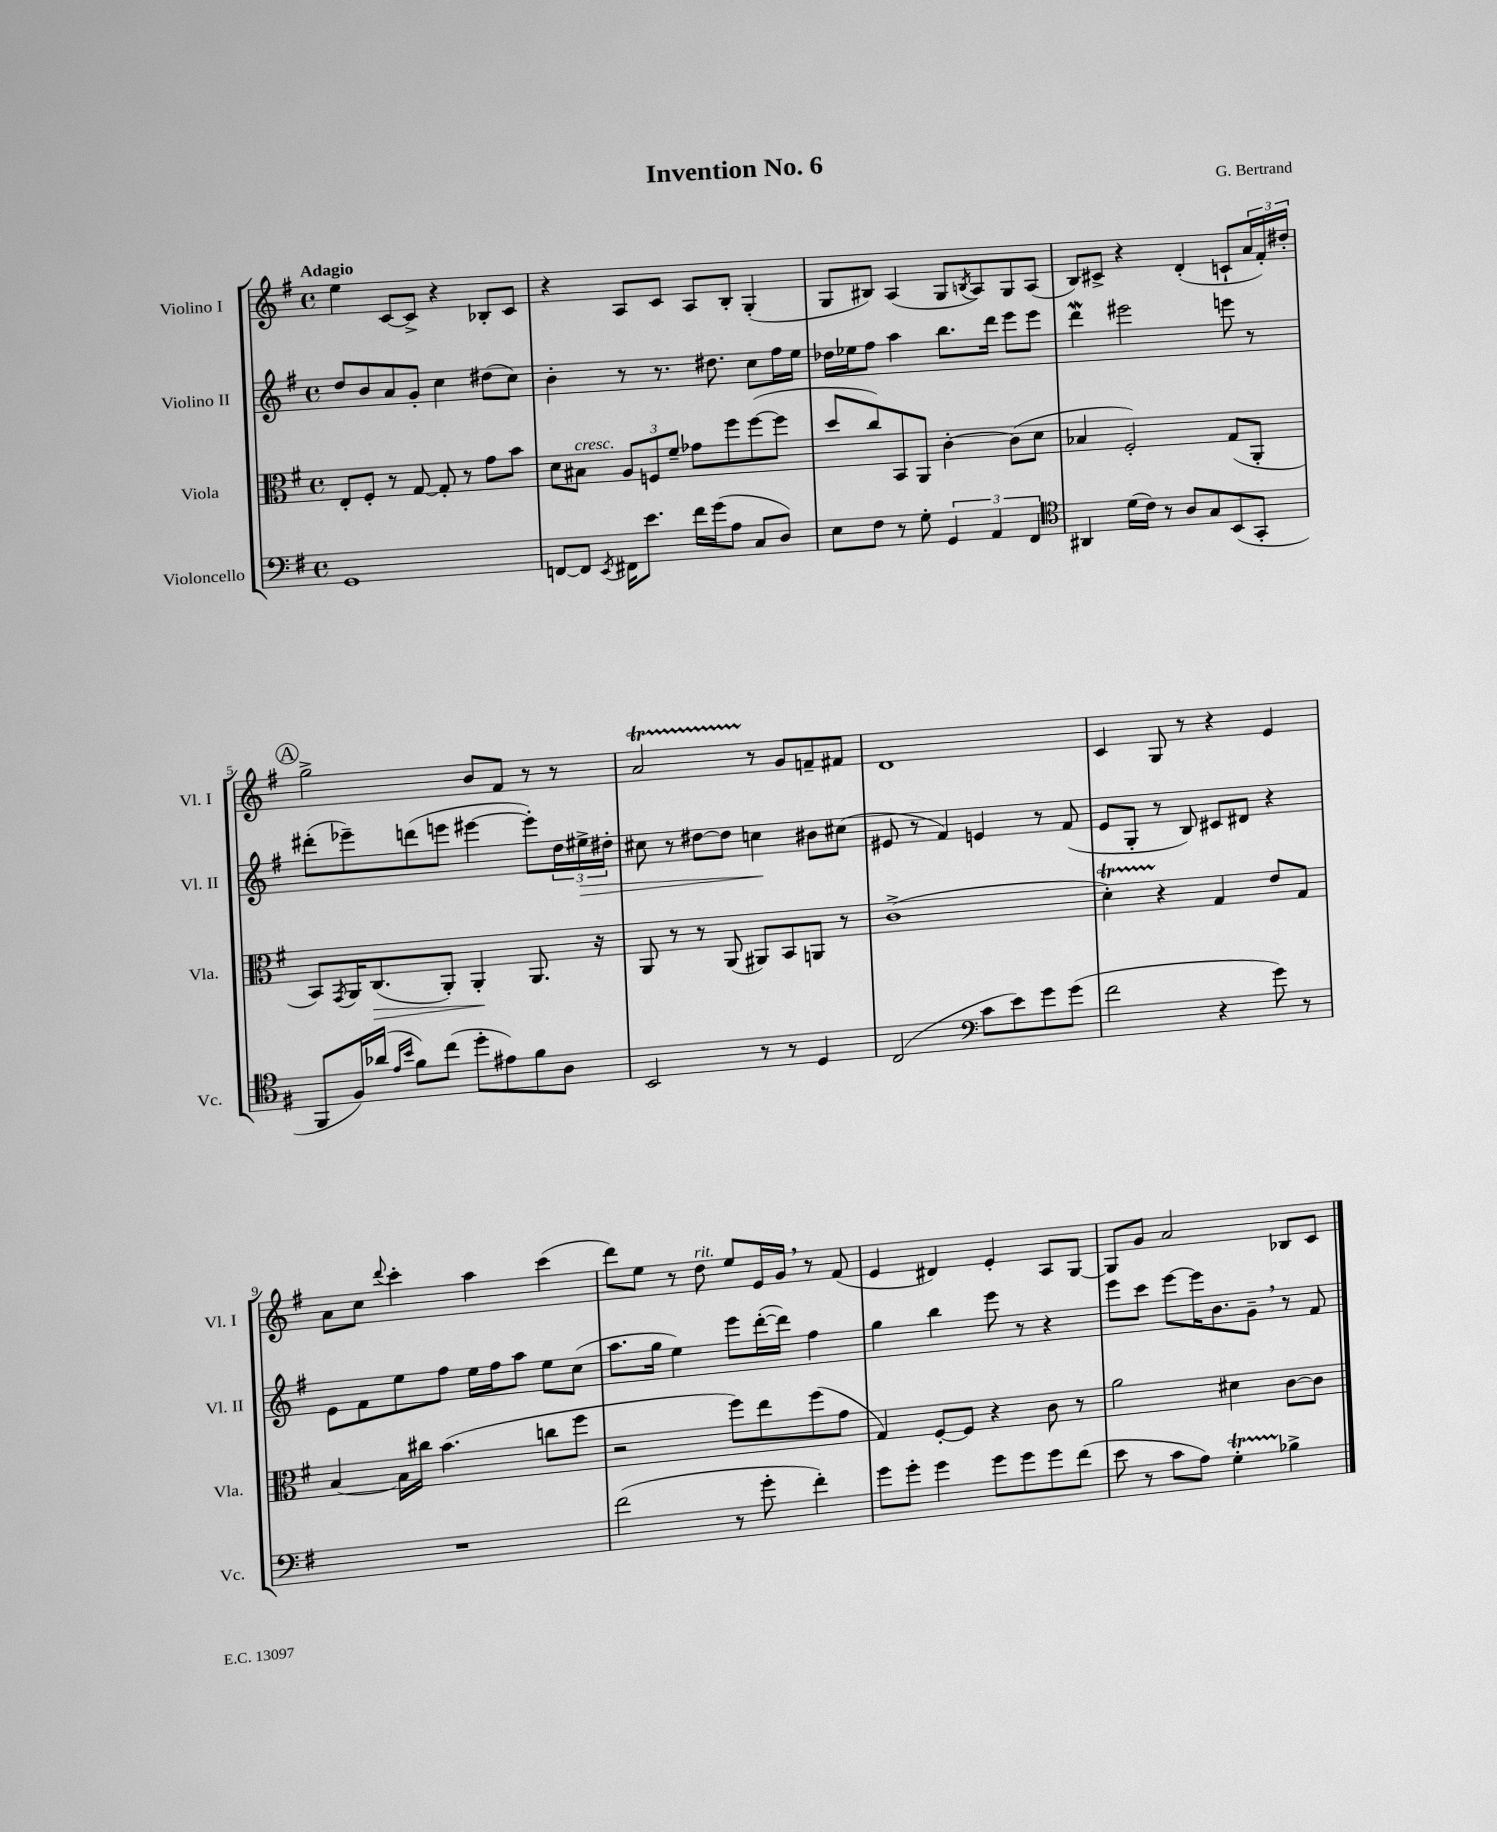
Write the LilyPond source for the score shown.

\header { title = "Invention No. 6" composer = "G. Bertrand" }
<<
\new StaffGroup <<
\new Staff = "s0" \with { instrumentName = "Violino I" shortInstrumentName = "Vl. I" } {
    \clef treble \key g \major \defaultTimeSignature \time 4/4 \tempo "Adagio"
    e''4 c'8~ c'8-> r4 bes8-. c'8 |
    r4 a8 c'8 a8 b8-. g4-.( |
    g8 bis8) a4( g8 \acciaccatura { b8 } a8) g8 a8( |
    b8) cis'8-> r4 d'4-.( c'8-! \tuplet 3/2 { a'16 fis'16-.) dis''16-. } |
    \mark \markup { \circle "A" } g''2-> b'8 fis'8 r8 r8 |
    a'2\startTrillSpan r8\stopTrillSpan g'8 f'8-- fis'8 |
    d'1 |
    c'4 g8 r8 r4 e'4 |
    a'8 c''8 \appoggiatura { d'''8 } c'''4-. a''4 c'''4( |
    d'''8) e''8 r8 d''8^\markup { \italic "rit." } e''8 e'16 g'16 \breathe r8 fis'8( |
    e'4 dis'4) e'4-. a8 g8~ |
    g8 g'8 a'2 bes8 c'8 \bar "|." |
}
\new Staff = "s1" \with { instrumentName = "Violino II" shortInstrumentName = "Vl. II" } {
    \clef treble \key g \major \defaultTimeSignature \time 4/4
    d''8 b'8 a'8 g'8-. c''4 dis''8( c''8) |
    b'4-. r8 r8. dis''8. c''8 fis''16 e''16 |
    des''16 ees''16 fis''8 a''4 b''8. d'''16 e'''8 e'''8 |
    d'''4\mordent eis'''2 e'''8 r8 |
    \mark \markup { \circle "A" } dis'''8-.( ees'''8--) d'''8( e'''8 eis'''4~ eis'''8-.) \tuplet 3/2 { d''16 eis''16->\> dis''16-. } |
    cis''8 r8 dis''8~ dis''8 c''4\! bis'8 cis''8( |
    eis'8 r8 fis'4) e'4 r8 fis'8( |
    e'8 g8-. r8 b8) cis'8 dis'8 r4 |
    e'8 fis'8 e''8 fis''8 e''16 fis''16 a''8 e''8 c''8( |
    a''8. g''16 e''4) e'''8 d'''16~-.( d'''16) fis''4 |
    g''4 b''4 e'''8 r8 r4 |
    e'''8 c'''8 e'''8~ e'''16 b'8. g'8-- \breathe r8 fis'8 \bar "|." |
}
\new Staff = "s2" \with { instrumentName = "Viola" shortInstrumentName = "Vla." } {
    \clef alto \key g \major \defaultTimeSignature \time 4/4
    e8-. fis8-. r8 g8~ g8-. r8 g'8 b'8 |
    d'8 bis8^\markup { \italic "cresc." } \tuplet 3/2 { a8 f8 fis'8-- } ges'8 fis''8 fis''8~( fis''8 |
    d''8 c''8) b,8 a,8 c'4~-. c'8( d'8 |
    bes4 fis2-.) g8( a,8-. |
    \mark \markup { \circle "A" } b,8) \acciaccatura { g,8 } a,16 c8.\>( a,8-.) a,4-.\! a,8. r16 |
    a,8 r8 r8 a,8( ais,8) b,8 a,8 r8 |
    c'1->( |
    d'4-.\startTrillSpan) r4\stopTrillSpan g4 e'8 g8 |
    b4~ b16 cis''16 b'4.( c''8 fis''8 |
    r2 fis''8) e''8 fis''8( g'8 |
    g4) fis8~-. fis8 r4 c'8 r8 |
    a'2 dis'4 c'8~ c'8 \bar "|." |
}
\new Staff = "s3" \with { instrumentName = "Violoncello" shortInstrumentName = "Vc." } {
    \clef bass \key g \major \defaultTimeSignature \time 4/4
    g,1 |
    f,8~ f,8 \acciaccatura { e,8 } fis,16 e'8. fis'16 g'16( a8 c8 d8) |
    e8 fis8 r8 g8-. \tuplet 3/2 { g,4 a,4 fis,4 } |
    \clef tenor ais,4 d'16( c'16) r8 a8 g8 b,8( g,8-. |
    \mark \markup { \circle "A" } fis,8 fis16) aes'16( \grace { e'16 b'16 } fis'8) c''8( d''8-. eis'8) fis'8 a8 |
    b,2 r8 r8 d4 |
    c2( \clef bass c'8 e'8) g'8 g'8( |
    fis'2 r4 g'8) r8 |
    R1 |
    fis'2( r8 g'8-. fis'4-.) |
    g'8 g'8-. g'4 g'8 g'8 g'8 fis'8( |
    e'8 r8 c'8 a8) g4-.\startTrillSpan bes4->\stopTrillSpan \bar "|." |
}
>>
>>
